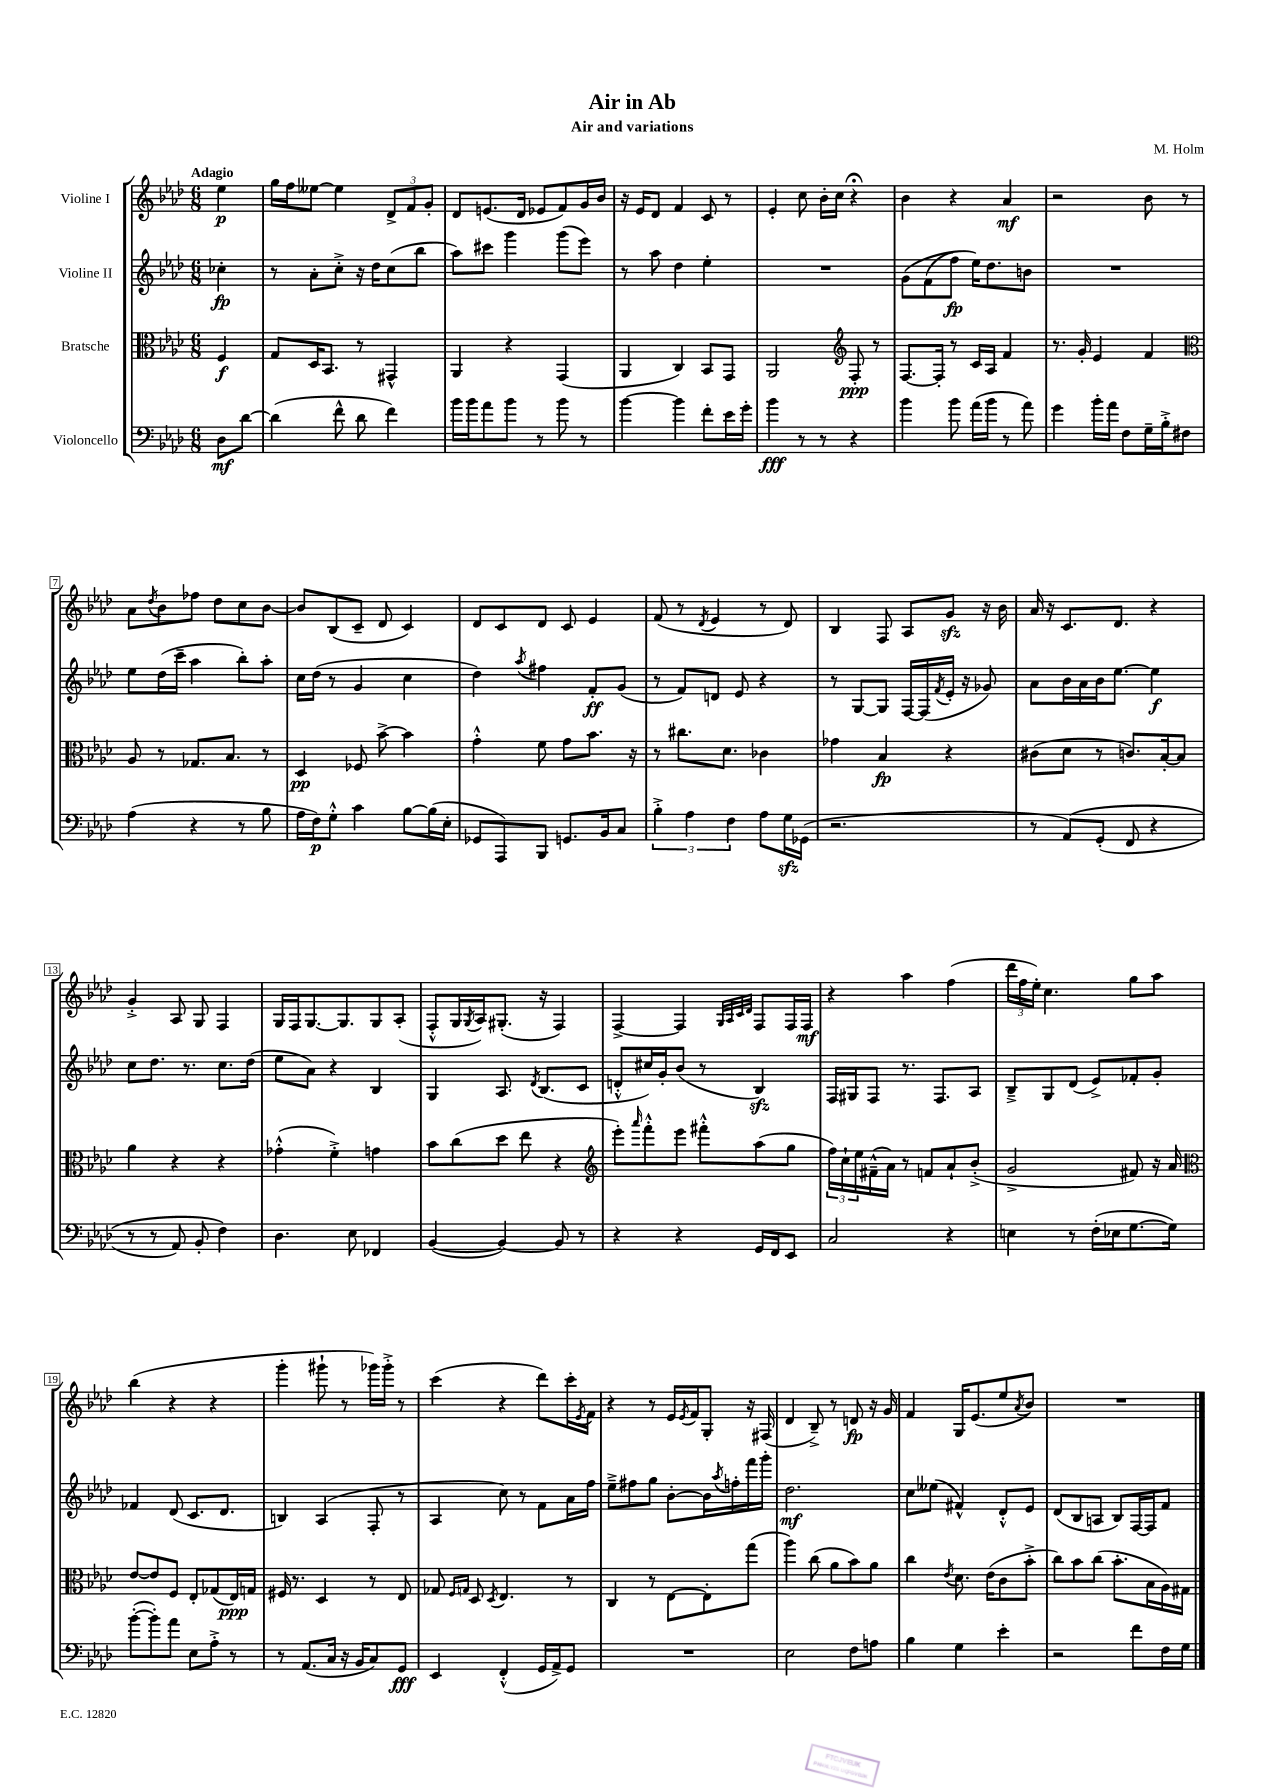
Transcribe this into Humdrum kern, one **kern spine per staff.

**kern	**dynam	**kern	**dynam	**kern	**dynam	**kern	**dynam
*part4	*part4	*part3	*part3	*part2	*part2	*part1	*part1
*staff4	*staff4	*staff3	*staff3	*staff2	*staff2	*staff1	*staff1
*I"Violoncello	*	*I"Bratsche	*	*I"Violine II	*	*I"Violine I	*
*clefF4	*	*clefC3	*	*clefG2	*	*clefG2	*
*k[b-e-a-d-]	*	*k[b-e-a-d-]	*	*k[b-e-a-d-]	*	*k[b-e-a-d-]	*
*M6/8	*	*M6/8	*	*M6/8	*	*M6/8	*
=	=	=	=	=	=	=	=
!	!	!	!	!	!	!LO:TX:a:B:t=Adagio	!
8D-\L	mf	4F/	f	4cc-X'\	fp	4ee-\	p
[8d-\J	.	.	.	.	.	.	.
=1	=1	=1	=1	=1	=1	=1	=1
(4d-\]	.	8G/L	.	8r	.	16gg\LL	.
.	.	.	.	.	.	16ff\J	.
.	.	16D-/K	.	8a-'\L	.	[8ee--X\J	.
.	.	8.BB-/J	.	.	.	.	.
8f^^\	.	.	.	8cc'^\J	.	4ee--\]	.
8d-\	.	8r	.	16r	.	.	.
.	.	.	.	16dd-\KL	.	.	.
4f\)	.	4GG#X^^/	.	(8cc\	.	12d-^/L	.
.	.	.	.	.	.	12f/	.
.	.	.	.	8bb-\J	.	.	.
.	.	.	.	.	.	12g'/J	.
=2	=2	=2	=2	=2	=2	=2	=2
16b-\LL	.	4AA-/	.	8aa-\L)	.	8d-/L	.
16b-\J	.	.	.	.	.	.	.
8a-\	.	.	.	8ccc#X\J	.	(8.en/	.
8b-\J	.	4r	.	4ggg\	.	.	.
.	.	.	.	.	.	16d-/Jk	.
8r	.	.	.	.	.	8e-X/L	.
8b-\	.	(4GG/	.	(8ggg\L	.	8f/)	.
8r	.	.	.	8eee-\J)	.	16g/L	.
.	.	.	.	.	.	16b-/JJ	.
=3	=3	=3	=3	=3	=3	=3	=3
[4b-\	.	4AA-/	.	8r	.	16r	.
.	.	.	.	.	.	16e-/KL	.
.	.	.	.	8aa-\	.	8d-/J	.
4b-\]	.	4C/)	.	4dd-\	.	4f/	.
8f'\L	.	8BB-/L	.	4ee-'\	.	8c/	.
16e-\L	.	8GG/J	.	.	.	8r	.
16g'\JJ	.	.	.	.	.	.	.
=4	=4	=4	=4	=4	=4	=4	=4
4b-\	fff	2AA-/	.	2.r	.	4e-'/	.
8r	.	.	.	.	.	8cc\	.
8r	.	.	.	.	.	16b-'\LL	.
.	.	.	.	.	.	16cc\JJ	.
*	*	*clefG2	*	*	*	*	*
4r	.	8F'/	ppp	.	.	4r;<	.
.	.	8r	.	.	.	.	.
=5	=5	=5	=5	=5	=5	=5	=5
4b-\	.	[8.F/L	.	(8g\L	.	4b-\	.
.	.	.	.	(8f\	.	.	.
.	.	16F'/Jk]	.	.	.	.	.
8b-\	.	8r	.	8ff\J)	fp	4r	.
(16a-\LL	.	16c/LL	.	16ee-\KL)	.	.	.
16b-\JJ	.	16A-/JJ	.	8.dd-\	.	.	.
8r	.	4f/	.	.	.	4a-/	mf
8a-\)	.	.	.	8bn\J	.	.	.
=6	=6	=6	=6	=6	=6	=6	=6
4g\	.	8.r	.	2.r	.	2r	.
.	.	16g'/	.	.	.	.	.
16b-'\LL	.	4e-/	.	.	.	.	.
16a-\JJ	.	.	.	.	.	.	.
8F\L	.	.	.	.	.	.	.
16G~\L	.	4f/	.	.	.	8b-\	.
16B-'^\J	.	.	.	.	.	.	.
8F#X\J	.	.	.	.	.	8r	.
!!LO:LB:g=z
=7	=7	=7	=7	=7	=7	=7	=7
*	*	*clefC3	*	*	*	*	*
(4A-\	.	8A-/	.	8ee-\L	.	8a-\L	.
.	.	.	.	.	.	8qdd-/	.
.	.	8r	.	(16dd-\L	.	8b-\	.
.	.	.	.	16ccc~\JJ	.	.	.
4r	.	8.G-X/L	.	4aa-\	.	8ff-X\J	.
.	.	.	.	.	.	8dd-\L	.
.	.	8.B-/J	.	.	.	.	.
8r	.	.	.	8bb-'\L)	.	8cc\	.
8B-\	.	8r	.	8aa-'\J	.	[8b-\J	.
=8	=8	=8	=8	=8	=8	=8	=8
16A-\LL	.	4D-/	pp	16cc\LL	.	8b-/L]	.
16F\J)	p	.	.	(16dd-\JJ	.	.	.
8G'^^\J	.	.	.	8r	.	(8B-/	.
4c\	.	8F-X/	.	4g/	.	8c~/J	.
.	.	[8b-^\	.	.	.	8d-/	.
[8B-\L	.	4b-\]	.	4cc\	.	4c/)	.
(16B-\L]	.	.	.	.	.	.	.
16E-'\JJ	.	.	.	.	.	.	.
=9	=9	=9	=9	=9	=9	=9	=9
8GG-X/L	.	4g'^^\	.	4dd-\)	.	8d-/L	.
8AAA-/)	.	.	.	.	.	8c/	.
.	.	.	.	8qaa-/	.	.	.
8BBB-/J	.	8f\	.	4ff#X\	.	8d-/J	.
8.GGn/L	.	8g\L	.	.	.	8c/	.
.	.	8.b-\J	.	8f'/L	ff	4e-/	.
16BB-/k	.	.	.	.	.	.	.
8C/J	.	.	.	(8g/J	.	.	.
.	.	16r	.	.	.	.	.
=10	=10	=10	=10	=10	=10	=10	=10
6B-'^\	.	8r	.	8r	.	(8f/	.
.	.	8.cc#X\L	.	8f/L)	.	8r	.
6A-\	.	.	.	.	.	.	.
.	.	.	.	.	.	8qd-/	.
.	.	.	.	8dn/J	.	4e-/	.
.	.	8.d-\J	.	.	.	.	.
6F\	.	.	.	.	.	.	.
.	.	.	.	8e-/	.	.	.
8A-\L	.	4c-X\	.	4r	.	8r	.
16Gzz\L	.	.	.	.	.	8d-/)	.
(16GG-X\JJ	.	.	.	.	.	.	.
=11	=11	=11	=11	=11	=11	=11	=11
2.r	.	4g-X\	.	8r	.	4B-/	.
.	.	.	.	[8G/L	.	.	.
.	.	4B-/	fp	8G/J]	.	8F/	.
.	.	.	.	[16F/LL	.	8A-/L	.
.	.	.	.	(16F/]	.	.	.
.	.	.	.	8qf/	.	.	.
.	.	4r	.	16e-'/JJ	.	8gzz/J	.
.	.	.	.	16r	.	.	.
.	.	.	.	8g-X/)	.	16r	.
.	.	.	.	.	.	16b-\	.
=12	=12	=12	=12	=12	=12	=12	=12
8r	.	(8c#X\L	.	8a-\L	.	16a-/	.
.	.	.	.	.	.	16r	.
(8AA-/L)	.	8d-\J	.	16b-\L	.	8.c/L	.
.	.	.	.	16a-\	.	.	.
(8GG'/J	.	8r	.	16b-\J	.	.	.
.	.	.	.	[8.ee-\J	.	8.d-/J	.
8FF/	.	8.cn/L)	.	.	.	.	.
4r	.	.	.	4ee-\]	f	4r	.
.	.	[16B-'/k	.	.	.	.	.
.	.	8B-/J]	.	.	.	.	.
!!LO:LB:g=z
=13	=13	=13	=13	=13	=13	=13	=13
8r	.	4a-\	.	8cc\L	.	4g'^/	.
8r	.	.	.	8.dd-\J	.	.	.
8AA-/)	.	4r	.	.	.	8A-/	.
.	.	.	.	8.r	.	.	.
8BB-'/	.	.	.	.	.	8G/	.
4F\)	.	4r	.	8.cc\L	.	4F/	.
.	.	.	.	(16dd-\Jk	.	.	.
=14	=14	=14	=14	=14	=14	=14	=14
4.D-\	.	(4g-X'^^\	.	8ee-\L	.	16G/LL	.
.	.	.	.	.	.	16F/J	.
.	.	.	.	8a-\J)	.	[8.G/	.
.	.	4f'^\)	.	4r	.	.	.
.	.	.	.	.	.	8.G/]	.
8E-\	.	.	.	.	.	.	.
4FF-X/	.	4gn\	.	4B-/	.	8G/	.
.	.	.	.	.	.	(8A-'/J	.
=15	=15	=15	=15	=15	=15	=15	=15
([4BB-/	.	8b-\L	.	4G/	.	8F'^^/L	.
.	.	(8cc\	.	.	.	16G/L	.
.	.	.	.	.	.	8qG/	.
.	.	.	.	.	.	16A-/J)	.
4BB-/_)	.	8dd-\J	.	8.A-/	.	(8.G#X'/J	.
.	.	8ee-\	.	.	.	.	.
.	.	.	.	8qd-/	.	.	.
.	.	.	.	(8.B-/L	.	16r	.
8BB-/]	.	4r	.	.	.	4F/)	.
8r	.	.	.	8c/J	.	.	.
=16	=16	=16	=16	=16	=16	=16	=16
*	*	*clefG2	*	*	*	*	*
4r	.	8eee-'\L)	.	8dn'^^/L	.	[4F^/	.
.	.	16qqaaa-/	.	.	.	.	.
.	.	8fff'^^\	.	16cc#X/L)	.	.	.
.	.	.	.	16g'/J	.	.	.
4r	.	8eee-\J	.	(8b-/J	.	4F/]	.
.	.	8fff#X'^^\L	.	8r	.	.	.
.	.	.	.	.	.	32qqG/LLL	.
.	.	.	.	.	.	32qqA-/	.
.	.	.	.	.	.	32qqc/	.
.	.	.	.	.	.	32qqd-/JJJ	.
16GG/LL	.	(8aa-\	.	4B-zz/)	.	8F/L	.
16FF/J	.	.	.	.	.	.	.
8EE-/J	.	8gg\J	.	.	.	16F/L	.
.	.	.	.	.	.	16F/JJ	mf
=17	=17	=17	=17	=17	=17	=17	=17
2C/	.	24ff\LL)	.	16F/LL	.	4r	.
.	.	24cc`\	.	.	.	.	.
.	.	.	.	16G#X/J	.	.	.
.	.	24ee-\	.	.	.	.	.
.	.	(16f#X~^^\	.	8F/J	.	.	.
.	.	16a-\JJ)	.	.	.	.	.
.	.	8r	.	8.r	.	4aa-\	.
.	.	8fn/L	.	.	.	.	.
.	.	.	.	8.F/L	.	.	.
4r	.	8a-`/	.	.	.	(4ff\	.
.	.	(8b-'^/J	.	8A-/J	.	.	.
=18	=18	=18	=18	=18	=18	=18	=18
4En\	.	2g^/	.	8B-~^/L	.	24ddd-\LL	.
.	.	.	.	.	.	24ff\	.
.	.	.	.	.	.	24ee-'\JJ)	.
.	.	.	.	8G/	.	4.cc\	.
8r	.	.	.	(8d-/J	.	.	.
(16F'\LL	.	.	.	8e-^/L)	.	.	.
16E-X\J	.	.	.	.	.	.	.
[8.G\	.	8f#X/)	.	8f-X'/	.	8gg\L	.
.	.	16r	.	8g'/J	.	8aa-\J	.
16G\Jk])	.	16a-/	.	.	.	.	.
!!LO:LB:g=z
=19	=19	=19	=19	=19	=19	=19	=19
*	*	*clefC3	*	*	*	*	*
([8b-'\L	.	[8e-/L	.	4f-X/	.	(4bb-\	.
8b-'\])	.	8e-/]	.	.	.	.	.
8a-\J	.	8F/J	.	(8d-/	.	4r	.
8E-\L	.	8E-'/L	.	8.c/L	.	.	.
8A-'^\J	.	(8G-X/	.	.	.	4r	.
.	.	.	.	8.d-/J	.	.	.
8r	.	16E-/L)	ppp	.	.	.	.
.	.	16Gn/JJ	.	.	.	.	.
=20	=20	=20	=20	=20	=20	=20	=20
8r	.	16F#X/	.	4Bn/)	.	4ggg'\	.
.	.	8.r	.	.	.	.	.
(8.AA-/L	.	.	.	.	.	.	.
.	.	4D-/	.	(4A-/	.	8ggg#X`\	.
16C/Jk	.	.	.	.	.	.	.
16r	.	.	.	.	.	8r	.
16BB-/KL	.	.	.	.	.	.	.
8C/)	.	8r	.	8F'/	.	16ggg-X\LL)	.
.	.	.	.	.	.	16ggg-'^\JJ	.
8GG/J	fff	8E-/	.	8r	.	8r	.
=21	=21	=21	=21	=21	=21	=21	=21
4EE-/	.	8G-X/	.	4A-/	.	(4ccc\	.
.	.	16qqF/LL	.	.	.	.	.
.	.	16qqGn/JJ	.	.	.	.	.
.	.	8D-/	.	.	.	.	.
.	.	8qD-/	.	.	.	.	.
(4FF'^^/	.	4.E-/	.	8cc\)	.	4r	.
.	.	.	.	8r	.	.	.
16GG/LL	.	.	.	8f\L	.	8ddd-\L)	.
16AA-^/J)	.	.	.	.	.	.	.
8GG/J	.	8r	.	16a-\L	.	16ccc'\L	.
.	.	.	.	.	.	8qe-/	.
.	.	.	.	16ff\JJ	.	16f\JJ	.
=22	=22	=22	=22	=22	=22	=22	=22
2.r	.	4C/	.	8ee-~^\L	.	4r	.
.	.	.	.	8ff#X\	.	.	.
.	.	8r	.	8gg\J	.	8r	.
.	.	[8E-\L	.	[8b-'\L	.	16e-/LL	.
.	.	.	.	.	.	8qe-/	.
.	.	.	.	.	.	16f/J	.
.	.	8E-'\]	.	16b-\L]	.	8G'/J	.
.	.	.	.	8qaa-/	.	.	.
.	.	.	.	16ffn'\	.	.	.
.	.	(8gg\J	.	16fff\	.	16r	.
.	.	.	.	16ggg'\JJ	.	(16F#X/	.
=23	=23	=23	=23	=23	=23	=23	=23
2E-\	.	4aa-\)	.	2.dd-\	mf	4d-/	.
.	.	(8cc\	.	.	.	8B-~^/)	.
.	.	8a-\L	.	.	.	8r	.
8F\L	.	8b-\)	.	.	.	8dn/	fp
8An\J	.	8a-\J	.	.	.	16r	.
.	.	.	.	.	.	16g/	.
=24	=24	=24	=24	=24	=24	=24	=24
4B-\	.	4cc\	.	8cc\L	.	4f/	.
.	.	.	.	(8ee--X\J	.	.	.
.	.	8qe-/	.	.	.	.	.
4G\	.	8.d-\	.	4f#X^^/)	.	16G/KL	.
.	.	.	.	.	.	(8.e-/	.
.	.	(16e-\KL	.	.	.	.	.
4e-'\	.	8c\	.	8d-'^^/L	.	8ee-/	.
.	.	.	.	.	.	8qa-/	.
.	.	8b-'^\J	.	8e-/J	.	8b-/J)	.
=25	=25	=25	=25	=25	=25	=25	=25
2r	.	8cc\L)	.	(8d-/L	.	2.r	.
.	.	8b-\	.	8B-/	.	.	.
.	.	(8cc\J	.	8An/J	.	.	.
.	.	8.b-'\L	.	8B-/L)	.	.	.
8f\L	.	.	.	[16F/L	.	.	.
.	.	16B-\L	.	16F/J]	.	.	.
16F\L	.	16A-\)	.	8f/J	.	.	.
16G\JJ	.	16G#X\JJ	.	.	.	.	.
==	==	==	==	==	==	==	==
*-	*-	*-	*-	*-	*-	*-	*-
